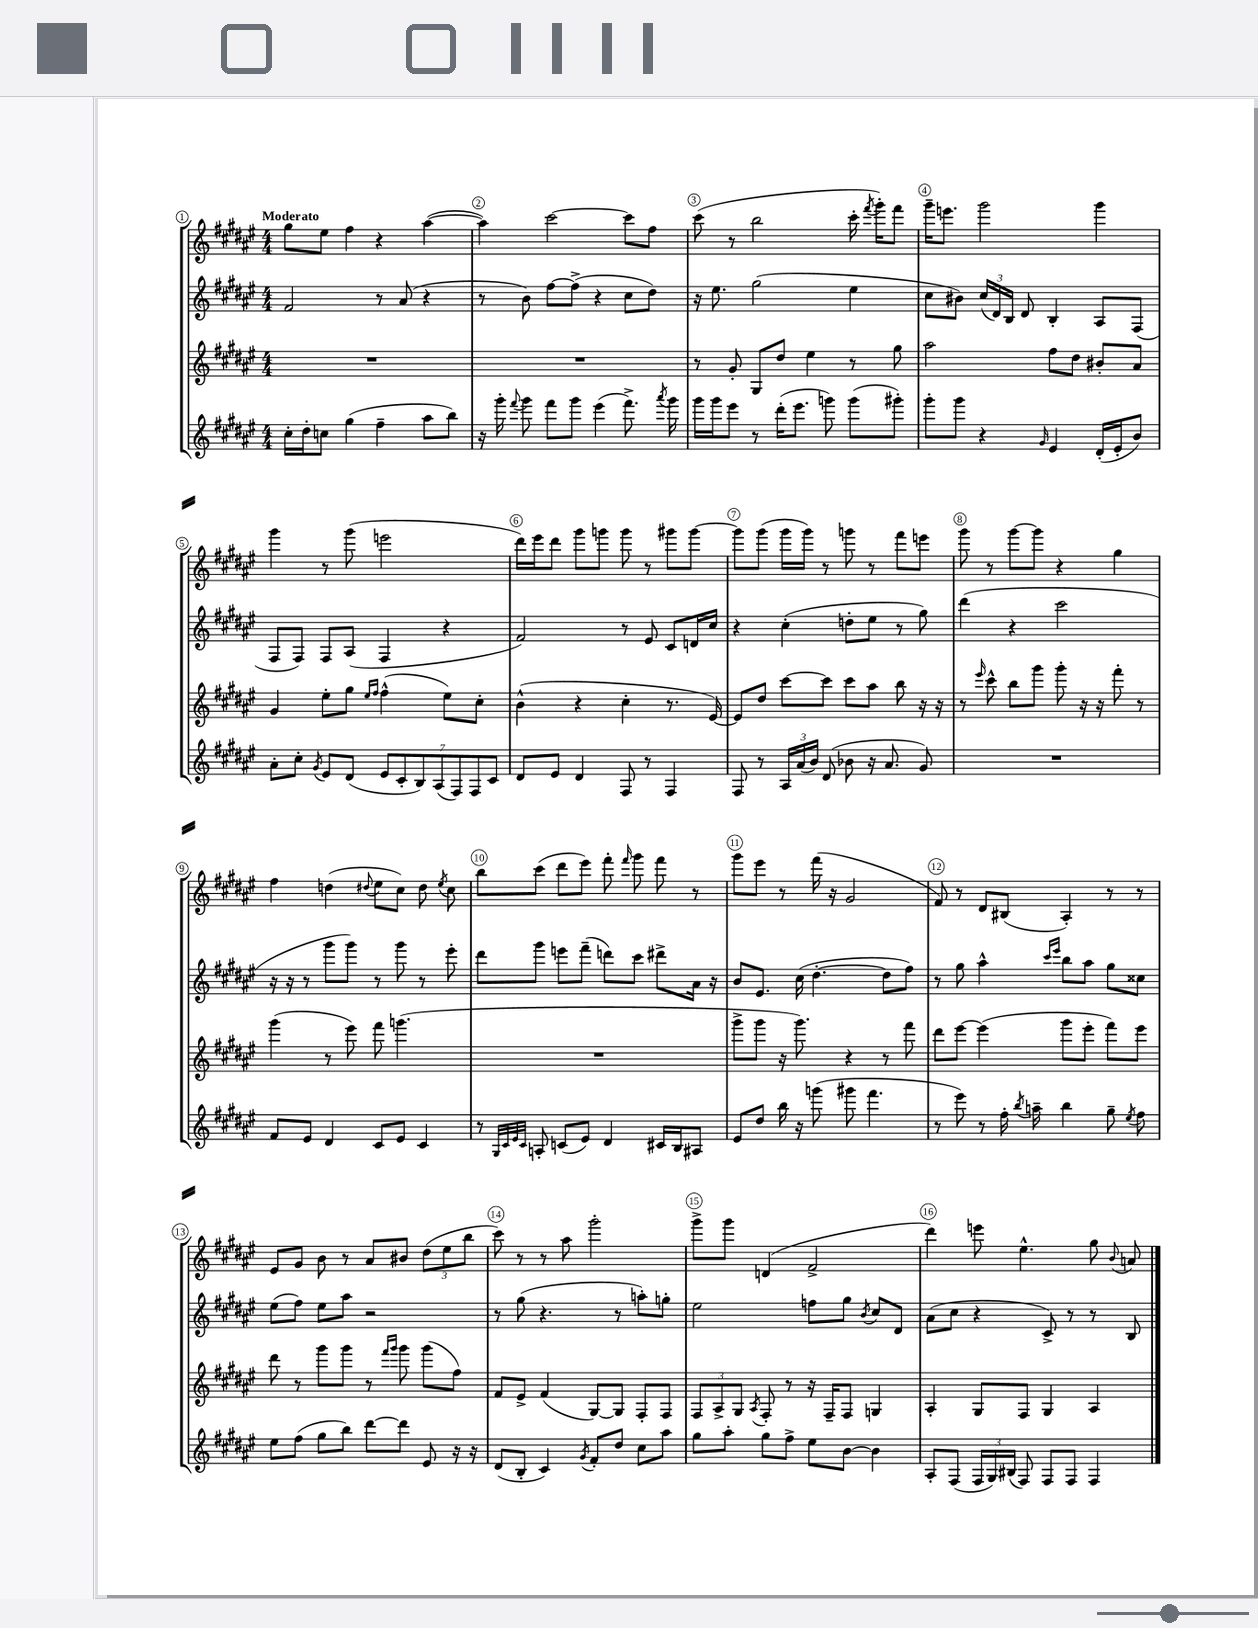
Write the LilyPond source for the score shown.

<<
\new StaffGroup <<
\new Staff = "s0" {
    \clef treble \key fis \major \numericTimeSignature \time 4/4 \tempo "Moderato"
    \autoBeamOff gis''8[ eis''8] fis''4 r4 ais''4~( |
    ais''4) cis'''2~ cis'''8[ fis''8] |
    cis'''8( r8 b''2 cis'''16-. \acciaccatura { fis'''8 } gis'''16[-.) fis'''8] |
    gis'''16[-- e'''8.] gis'''2 gis'''4 |
    gis'''4 r8 gis'''8( e'''2 |
    dis'''16[) eis'''16 dis'''8] gis'''8[ g'''8] g'''8 r8 gis'''8[ gis'''8]~ |
    gis'''8[ gis'''8]( gis'''16[ gis'''16]) r8 g'''8 r8 fis'''8[ e'''8] |
    gis'''8 r8 gis'''8[~ gis'''8] r4 gis''4 |
    fis''4 d''4( \appoggiatura { dis''8 } eis''8[ cis''8]) dis''8 \acciaccatura { eis''8 } cis''8 |
    b''8[ cis'''8]( dis'''8[ eis'''8]) fis'''8-. \grace { fis'''16 } gis'''8 fis'''8 r8 |
    gis'''8[ eis'''8] r8 fis'''16( r16 gis'2 |
    fis'8) r8 dis'8[ bis8]( ais4-.) r8 r8 |
    eis'8[ gis'8] b'8 r8 ais'8[ bis'8] \tuplet 3/2 { dis''8[( eis''8 b''8] } |
    cis'''8) r8 r8 ais''8 gis'''2-. |
    gis'''8[-> gis'''8] d'4( fis'2-> |
    dis'''4) e'''8 eis''4.-^ gis''8 \appoggiatura { b'8 } a'8 \bar "|." |
}
\new Staff = "s1" {
    \clef treble \key fis \major \numericTimeSignature \time 4/4
    \autoBeamOff fis'2 r8 ais'8( r4 |
    r8 b'8) fis''8[~ fis''8]->( r4 cis''8[ dis''8]) |
    r16 eis''8. gis''2( eis''4 |
    cis''8[ bis'8]) \tuplet 3/2 { cis''16[( dis'16) b16] } dis'8 b4-. ais8[ fis8]( |
    fis8[ fis8]) fis8[ ais8]( fis4 r4 |
    fis'2) r8 eis'8 cis'8[ d'16 cis''16] |
    r4 cis''4-.( d''8[-. eis''8] r8 gis''8) |
    dis'''4( r4 cis'''2 |
    r16 r16 r8 gis'''8[ gis'''8]) r8 gis'''8 r8 eis'''8-. |
    dis'''8[ gis'''8] e'''8[ fis'''8]--( d'''8[) cis'''8] dis'''8[-> ais'16] r16 |
    b'8[ eis'8.] cis''16( dis''4.~-. dis''8[ fis''8]) |
    r8 gis''8 ais''4-^ \grace { cis'''16[ eis'''16] } b''8[ ais''8] gis''8[ cisis''8] |
    eis''8[( fis''8]) eis''8[ ais''8] r2 |
    r8 gis''8( r4. r8 a''8[-.) g''8]-. |
    eis''2 f''8[ gis''8] \acciaccatura { b'8 } cis''8[ dis'8] |
    ais'8[( cis''8] r4 cis'8->) r8 r8 b8 \bar "|." |
}
\new Staff = "s2" {
    \clef treble \key fis \major \numericTimeSignature \time 4/4
    \autoBeamOff R1 |
    R1 |
    r8 gis'8-. gis8[ dis''8] eis''4 r8 gis''8 |
    ais''2 fis''8[ dis''8] bis'8[-. ais'8] |
    gis'4 eis''8[-. gis''8] \grace { eis''16[ fis''16] } fis''4-^( eis''8[) cis''8]-. |
    b'4-^( r4 cis''4-. r8. eis'16~) |
    eis'8[ dis''8] cis'''8[~ cis'''8] cis'''8[ ais''8] b''8 r16 r16 |
    r8 \grace { eis'''16 } cis'''8-^ b''8[ gis'''8] gis'''8-. r16 r16 fis'''8-. r8 |
    gis'''4( r8 eis'''8) fis'''8 g'''4.( |
    R1 |
    gis'''8[-> gis'''8] r16 gis'''8.) r4 r8 fis'''8 |
    dis'''8[ eis'''8]~ eis'''4( gis'''8[ eis'''8]-. fis'''8[) eis'''8] |
    dis'''8 r8 gis'''8[ gis'''8] r8 \grace { fis'''16[ gis'''16] } gis'''8 gis'''8[( fis''8]) |
    fis'8[ eis'8]-> fis'4( gis8[~) gis8] fis8[-. fis8] |
    \tuplet 3/2 { fis8[ ais8-> gis8] } \acciaccatura { ais8 } fis8-. r8 r16 fis16[-- fis8] g4 |
    ais4-. gis8[ fis8] gis4 ais4 \bar "|." |
}
\new Staff = "s3" {
    \clef treble \key fis \major \numericTimeSignature \time 4/4
    \autoBeamOff cis''16[-. dis''16-. c''8] gis''4( fis''4-- ais''8[ b''8]) |
    r16 gis'''16-. \appoggiatura { fis'''8 } gis'''8 fis'''8[ gis'''8] eis'''4( fis'''8.->) \acciaccatura { ais'''8 } gis'''16 |
    gis'''16[ gis'''16 eis'''8] r8 dis'''16[-.( eis'''8.] g'''8) g'''8[( gis'''8]-.) |
    gis'''8[-. gis'''8] r4 \grace { gis'16 } eis'4 dis'16[-.( eis'16-. b'8]) |
    ais'8[-. cis''8]-. \acciaccatura { gis'8 } eis'8[ dis'8]( \tuplet 7/4 { eis'8[ cis'8-. b8) ais8( fis8) fis8 cis'8] } |
    dis'8[ eis'8] dis'4 fis8 r8 fis4 |
    fis8 r8 \tuplet 3/2 { ais16[ ais'16( b'16]) } dis'8( bes'8 r16 ais'8. gis'8) |
    R1 |
    fis'8[ eis'8] dis'4 cis'8[ eis'8] cis'4 |
    r8 \grace { gis32[ cis'32 eis'32 cis'32] } a8-. c'8[( eis'8]) dis'4 cis'16[ b16 ais8] |
    eis'8[ dis''8] b''16 r16 g'''8( gis'''8 fis'''4. |
    r8 eis'''8) r8 fis''16-. \acciaccatura { b''8 } a''16-- b''4 gis''8-- \acciaccatura { eis''8 } fis''8 |
    eis''8[ fis''8]( gis''8[ b''8]) dis'''8[~ dis'''8] eis'8 r16 r16 |
    dis'8[( b8]-. cis'4) \acciaccatura { gis'8 } fis'8[-. dis''8] cis''8[ ais''8] |
    gis''8[ ais''8]-. gis''8[ fis''8]-> eis''8[ b'8]~ b'4 |
    ais8[-. fis8]( \tuplet 3/2 { fis16[ gis16) bis16]( } fis8) fis8[ fis8] fis4 \bar "|." |
}
>>
>>
\layout { \context { \Score \override BarNumber.break-visibility = ##(#f #t #t) barNumberVisibility = #all-bar-numbers-visible \override BarNumber.stencil = #(make-stencil-circler 0.1 0.3 ly:text-interface::print) } }
